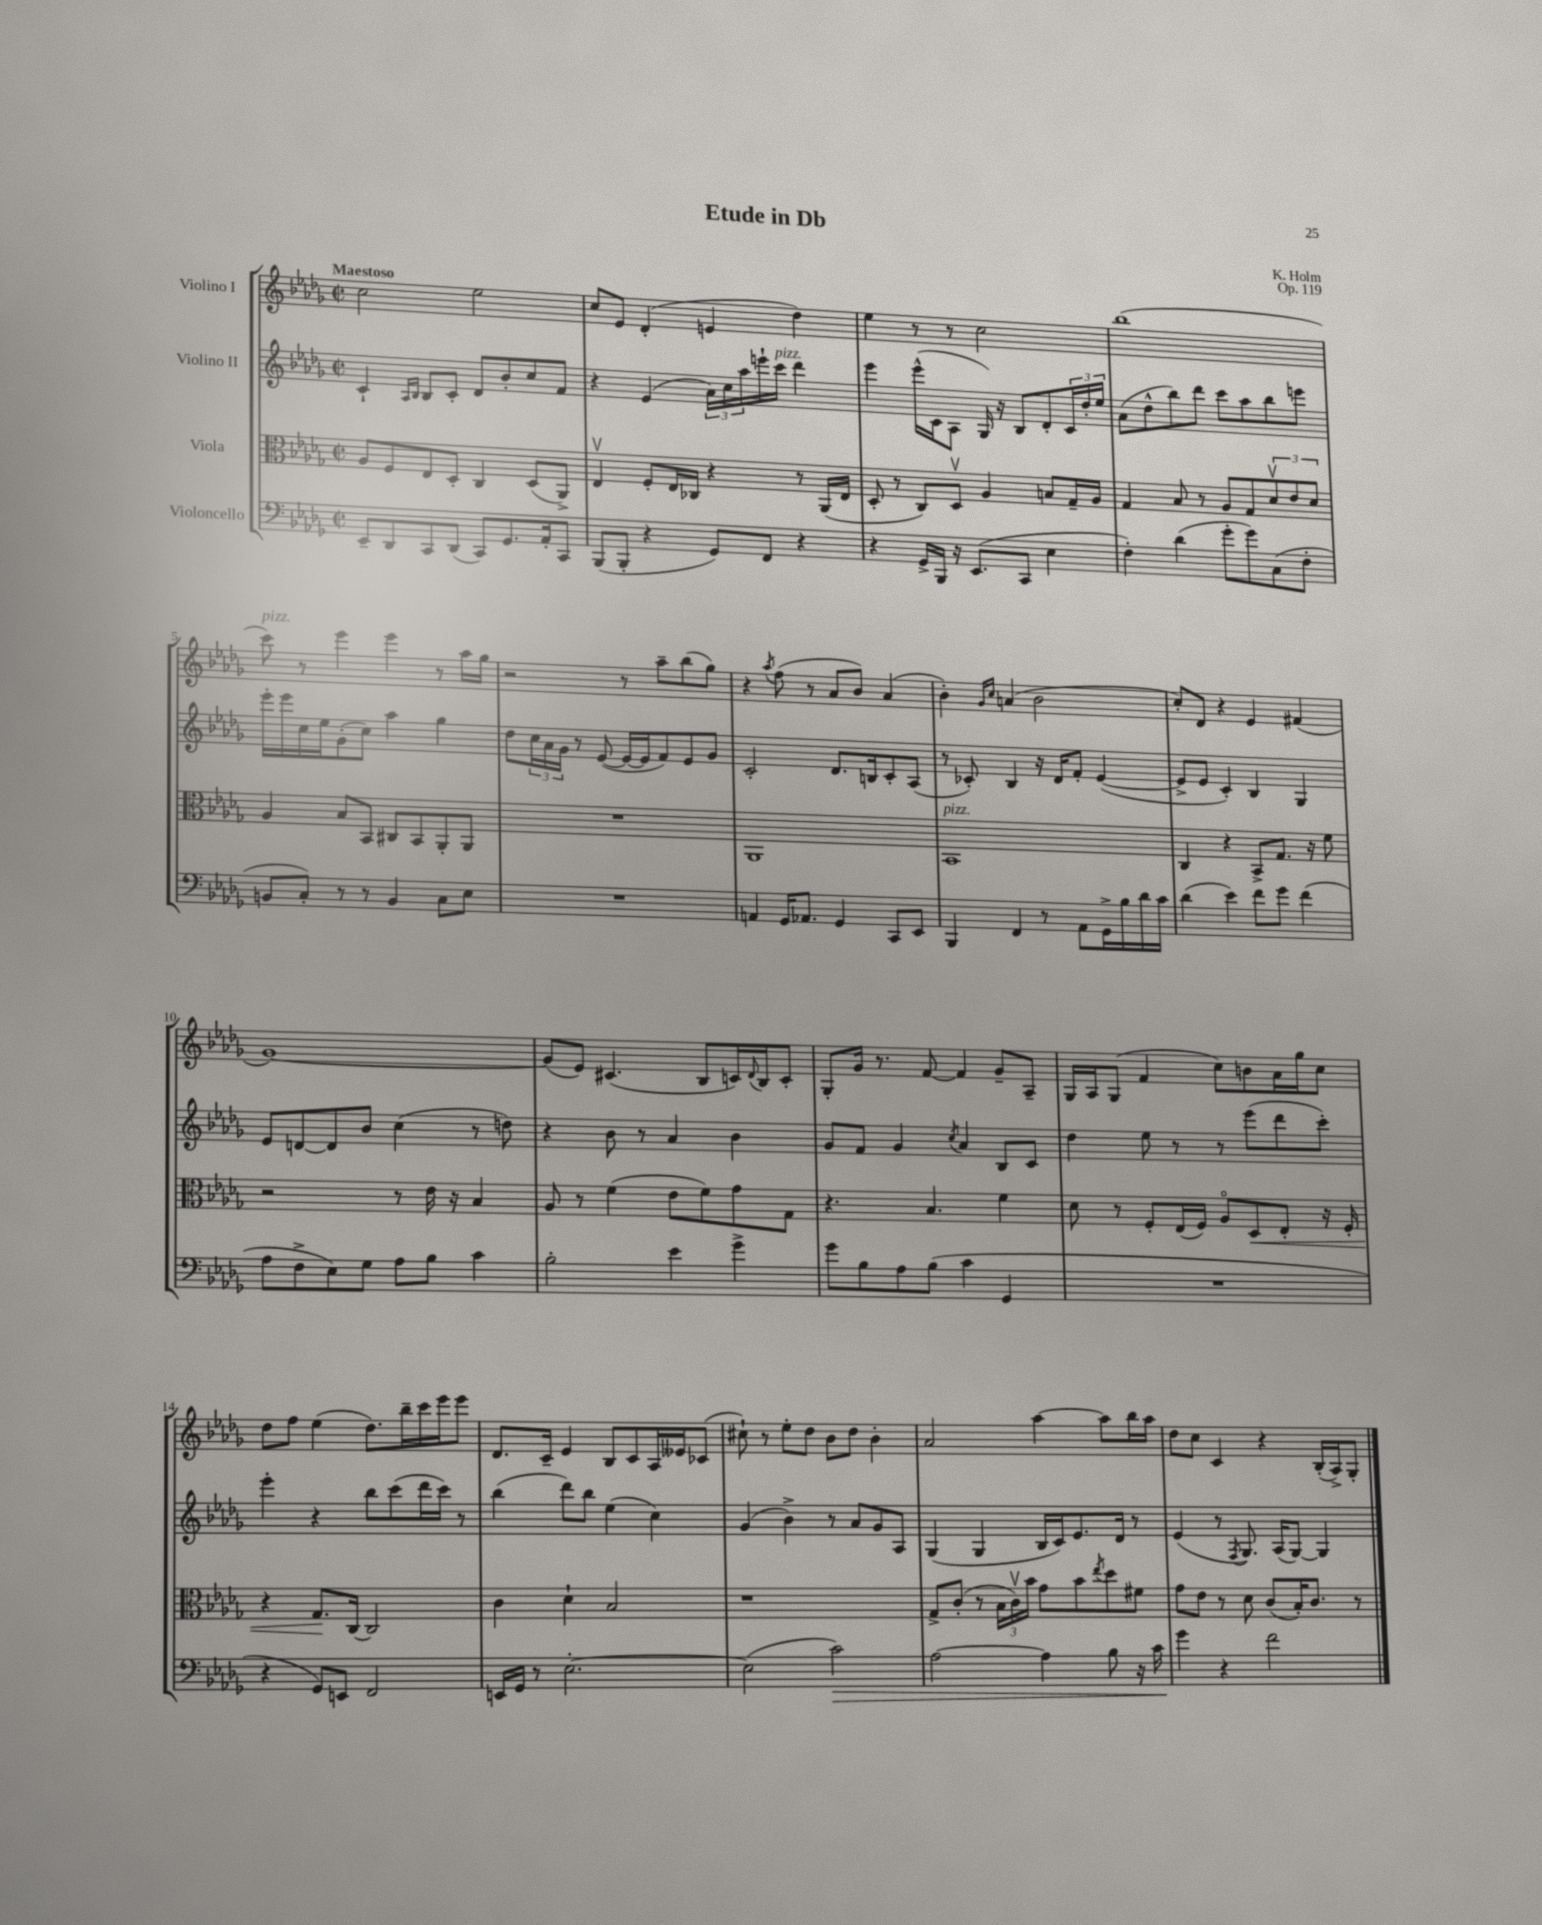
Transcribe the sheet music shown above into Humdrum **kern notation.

**kern	**kern	**kern	**kern
*staff4	*staff3	*staff2	*staff1
*clefF4	*clefC3	*clefG2	*clefG2
*k[b-e-a-d-g-]	*k[b-e-a-d-g-]	*k[b-e-a-d-g-]	*k[b-e-a-d-g-]
*M2/2	*M2/2	*M2/2	*M2/2
*met(c|)	*met(c|)	*met(c|)	*met(c|)
8EE-~/L	8A-/L	4c`/	2cc\
8DD-/	8F/	.	.
.	.	16qqA-/LL	.
.	.	16qqB-/JJ	.
8CC/	8E-/	8B-/L	.
(8DD-/J	8D-'/J	8c'/J	.
8CC/L)	4C/	8d-/L	2ee-\
8.GG-/	.	8b-'/	.
.	(8D-/L	8cc/	.
16AA-'/k	.	.	.
8CC/J	8AA-^/J)	8f/J	.
=	=	=	=
(8BBB-/L	4E-v/	4r	8cc/L
8BBB-'/J	.	.	8e-/J
4r	8F'/L	(4e-/	(4d-'/
.	16E-/L	.	.
.	16C-/JJ	.	.
8GG-/L)	4r	24a-\LL)	4e/
.	.	24cc\	.
.	.	24aa-\	.
8FF/J	.	16eee`\	.
.	.	16ccc\JJ	.
4r	8r	4ddd-\	4dd-\)
.	(16AA-/LL	.	.
.	16E-/JJ	.	.
=	=	=	=
4r	8D-'/	4eee-\	4ee-\
.	8r	.	.
16GG-^/LL	8C/L)	(16eee-^^\LL	8r
16BBB-/JJ	.	16c\J	.
16r	8D-v/J	8A-\J	8r
(8.EE-/L	.	.	.
.	4A-/	16G-/)	2cc\
.	.	16r	.
8CC/J	.	8B-/L	.
4E-\	8B/L	8d-'/	.
.	16G-~/L	24c/L	.
.	.	24dd-'/	.
.	16A-/JJ	.	.
.	.	24ee-/JJ	.
=	=	=	=
4F'\)	4G-/	(8a-\L	(1bb-
.	.	8dd-^^\	.
(4d-\	8B-/	8bb-\)	.
.	8r	8ddd-\J	.
8g-'\L	8A-/L	8ccc\L	.
8g-\)	8G-/	8aa-\	.
(8C\	12d-v/	8bb-\	.
.	12e-/	.	.
8F'\J	.	8eee\J	.
.	12d-/J	.	.
=	=	=	=
8BB/L	4A-/	16eee-'\LL	8ccc\)
.	.	16eee-\	.
8C'/J)	.	16cc\	8r
.	.	16ee-\J	.
8r	8B-/L	(8g-'\	4eee-\
8r	8BB-/J	8cc\J)	.
4BB/	8C#/L	4aa-\	4eee-\
.	8BB-/	.	.
8C\L	8AA-'/	4gg-\	8r
8E-\J	8AA-/J	.	16aa-\LL
.	.	.	16gg-\JJ
=	=	=	=
1r	1r	8dd-\L	2r
.	.	24cc\L	.
.	.	24a-\	.
.	.	24g-\JJ	.
.	.	8r	.
.	.	([8e-/	.
.	.	16e-/_LL	8r
.	.	16e-/]J	.
.	.	8f/)	8aa-~\L
.	.	8e-/	(8bb-\
.	.	8g-/J	8gg-\J)
=	=	=	=
4AA/	1AA-	2c'/	4r
.	.	.	8qaa-/
16GG-/LK	.	.	(8ff\
8.AA-/J	.	.	.
.	.	.	8r
4GG-/	.	8.d-/L	8a-/L
.	.	.	8b-/J)
.	.	16B/k	.
8CC/L	.	8c'/	(4a-/
8EE-/J	.	(8A-/J	.
=	=	=	=
4BBB-/	1BB-	8r	4b-'\)
.	.	8c-'/)	.
.	.	.	16qqg-/LL
.	.	.	16qqcc/JJ
4FF/	.	4B-/	(4a/
8r	.	16r	2b-\
.	.	16d-/LK	.
8AA-\L	.	8f'/J	.
16GG-^\L	.	([4e-/	.
16B-\	.	.	.
16d-\	.	.	.
16c\JJ	.	.	.
=	=	=	=
(4d-\	4C/	8e-^/]L	8cc'/L)
.	.	8e-/J	8d-/J
4e-\)	4r	4c'/)	4r
8f\L	8BB-^/L	4B-/	4e-/
8g-\J	8.G-/J	.	.
(4f\	.	4G-/	(4f#/
.	16r	.	.
.	8f\	.	.
=	=	=	=
8A-\L	2r	8e-/L	[1g-)
8F^\	.	[8d/	.
8E-\)	.	8d/]	.
8G-\J	.	8b-/J	.
8A-\L	8r	(4cc\	.
8B-\J	16e-\	.	.
.	16r	.	.
4c\	4B-/	8r	.
.	.	8dd\)	.
=	=	=	=
2B-'\	8A-/	4r	(8g-/]L
.	8r	.	8e-/J)
.	(4f\	8b-\	(4.c#/
.	.	8r	.
4e-\	8e-\L	4a-/	.
.	8f\)	.	8B-/L
4g-^\	8g-\	4b-\	16c/L)
.	.	.	8qqd-/
.	.	.	16B-/J
.	8G-\J	.	8c'/J
=	=	=	=
8g-\L	4.r	8g-/L	8G-'/L
8B-\	.	8f/J	16g-/Jk
.	.	.	8.r
8A-\	.	4g-/	.
(8B-\J	4.B-/	.	[8f/
.	.	8qcc/	.
4c\	.	4a-/	4f/]
4GG-/	4f\	8B-/L	8g-~/L
.	.	8c/J	8A-~/J
=	=	=	=
1r	8d-\	4dd-\	16G-/LL
.	.	.	16A-/J
.	8r	.	(8G-/J
.	8F'/L	8ee-\	4f/
.	(16E-/L	8r	.
.	16F/JJ)	.	.
.	8A-o/L	8r	8cc\L)
.	8D-/	(8eee-\L	8b\
.	8E-'/J	8ddd-\	16a-\L
.	.	.	16gg-\J
.	16r	8ccc'\J)	8cc\J
.	16F'/	.	.
=	=	=	=
4r	4r	4eee-'\	8dd-\L
.	.	.	8ff\J
8GG-/L)	8.G-/L	4r	(4ee-\
8EE/J	.	.	.
.	[16C/Jk	.	.
2FF/	2C/]	8bb-\L	8.dd-\L)
.	.	(8ccc\	.
.	.	.	16bb-~\L
.	.	16ddd-\L	16ccc\
.	.	16ccc\JJ)	16eee-\J
.	.	8r	8eee-\J
=	=	=	=
16EE/LL	4c\	(4bb-\	8.d-/L
16GG-/JJ	.	.	.
8r	.	.	.
.	.	.	16c~/Jk
[2.E-'\	4d-`\	8ddd-\L)	4e-/
.	.	8bb-\J	.
.	2B-/	(4ee-\	8B-/L
.	.	.	8c/
.	.	4cc\)	16A-/L
.	.	.	16e--/J
.	.	.	(8c-/J
=	=	=	=
(2E-\]	1r	(4g-/	8cc#`\)
.	.	.	8r
.	.	4b-^\)	8ee-'\L
.	.	.	8dd-\J
2c\)	.	8r	8b-\L
.	.	8a-/L	8dd-\J
.	.	8g-/	4b-'\
.	.	8A-/J	.
=	=	=	=
[2A-\	8G-^/L	(4G-/	2a-/
.	(8c'/J	.	.
.	8r	4G-/	.
.	24B-\LL	.	.
.	24cv\)	.	.
.	24b-\JJ	.	.
4A-\]	8g-\L	16B-/LL	[4aa-\
.	.	16c/J)	.
.	8b-\	8.e-/	.
.	8qee-/	.	.
8B-\	8dd-\	.	8aa-\]L
.	.	16d-/Jk	.
16r	8f#\J	8r	16bb-\L
16c\	.	.	16aa-\JJ
=	=	=	=
4g-\	8g-\L	(4e-/	8dd-\L
.	8e-\J	.	8cc\J
4r	8r	8r	4c/
.	.	8qF/	.
.	8d-\	8.G-/)	.
2f\	(8c/L	.	4r
.	.	(16A-/LK	.
.	16B-'/K)	[8G-/J)	.
.	8.c/J	.	.
.	.	4G-/]	(16B-'/LL
.	.	.	16A-^/J)
.	8r	.	8G-'/J
==	==	==	==
*-	*-	*-	*-
